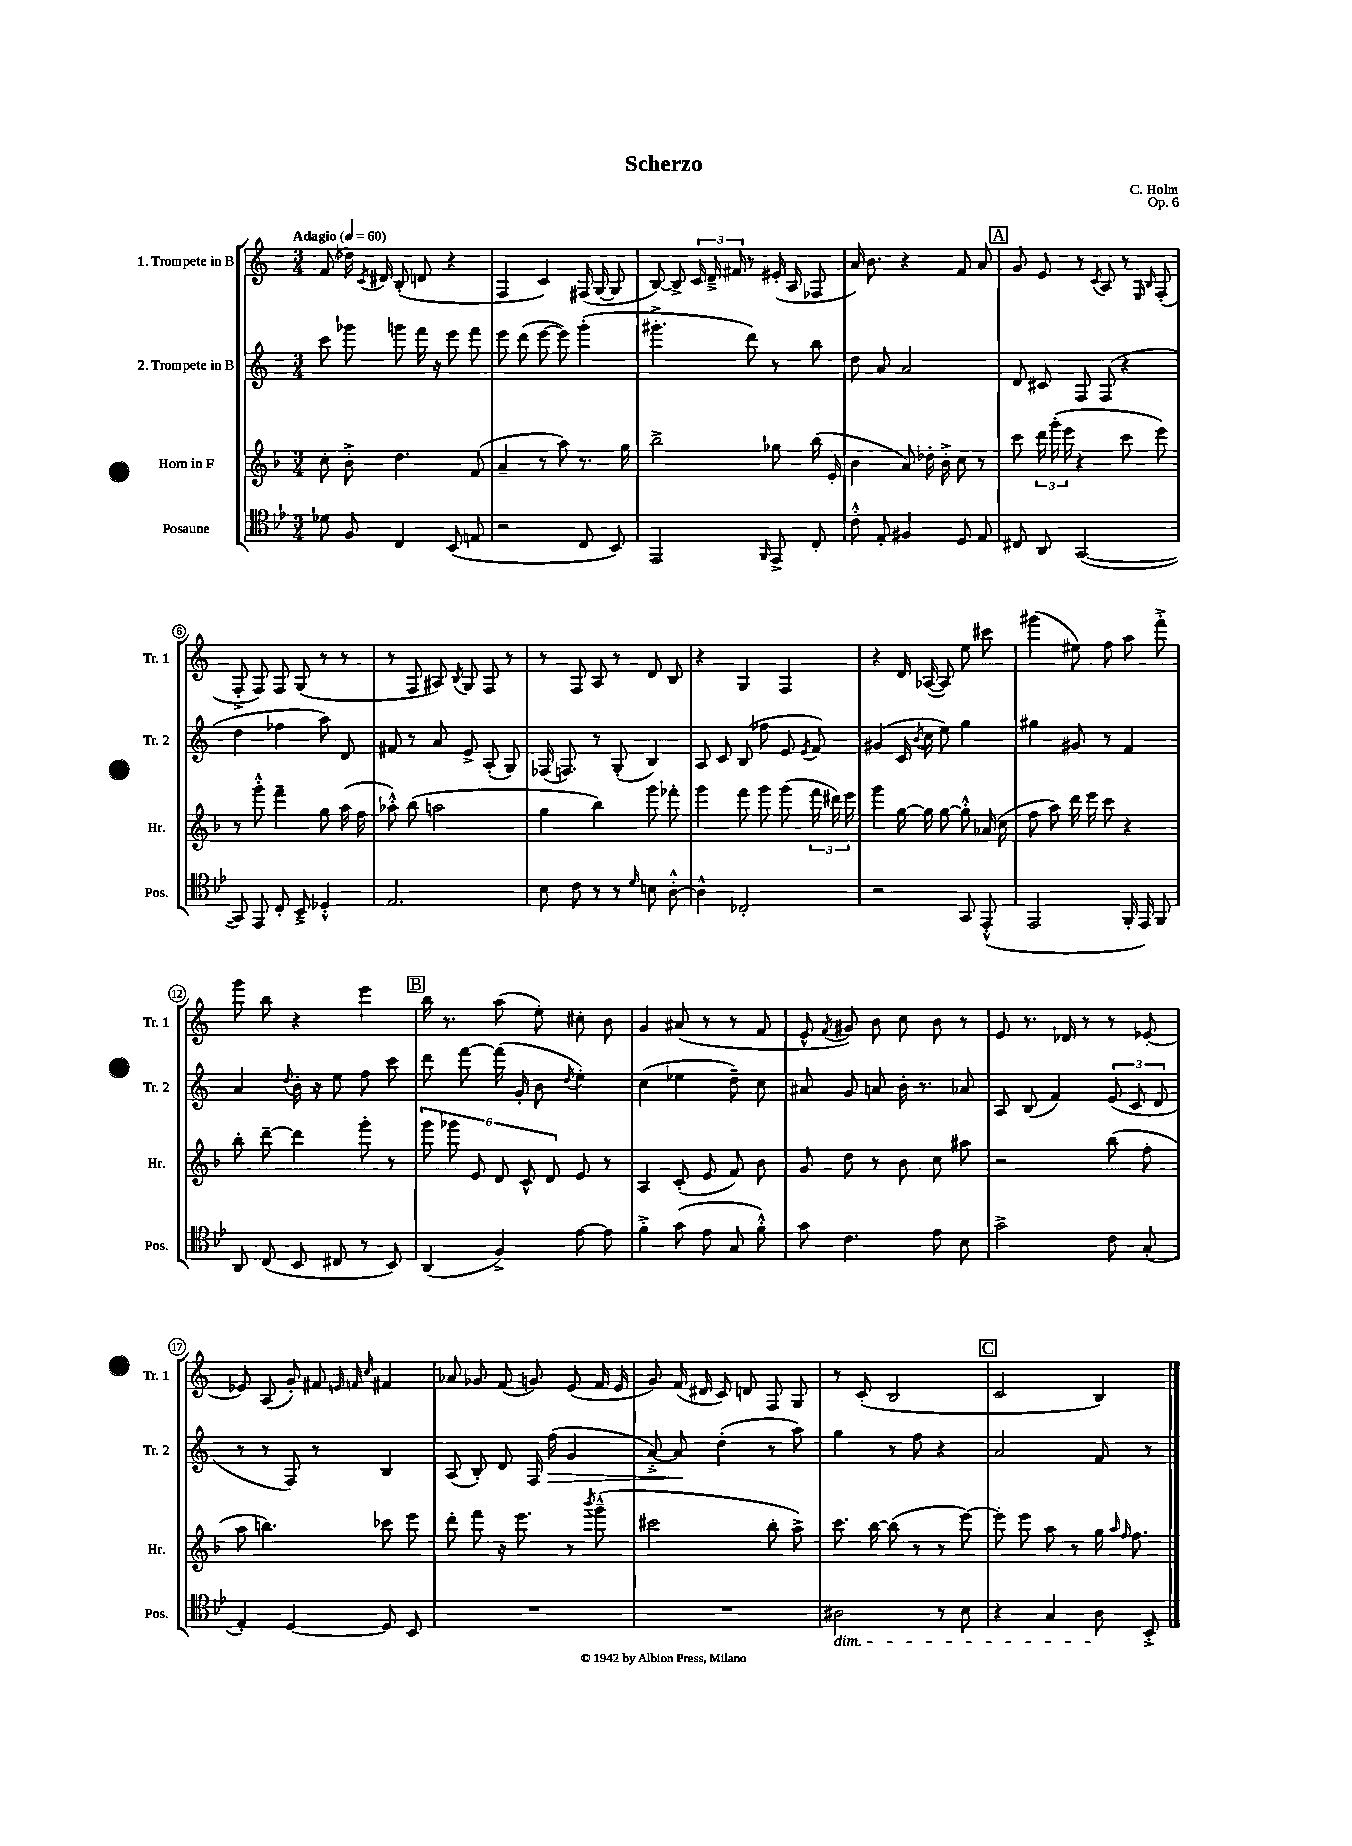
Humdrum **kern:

**kern	**kern	**kern	**dynam	**kern
*part4	*part3	*part2	*part2	*part1
*staff4	*staff3	*staff2	*staff2	*staff1
*I"Posaune	*I"Horn in F	*I"2. Trompete in B	*	*I"1. Trompete in B
*I'Pos.	*I'Hr.	*I'Tr. 2	*	*I'Tr. 1
*clefC4	*clefG2	*clefG2	*	*clefG2
*k[b-e-]	*k[b-]	*k[]	*	*k[]
*M3/4	*M3/4	*M3/4	*	*M3/4
*MM60	*MM60	*MM60	*	*MM60
=1	=1	=1	=1	=1
!	!	!	!	!LO:TX:a:B:t=Adagio
8d-X\	8cc'\	8ccc\	.	(8f/
8F/	8b-'^\	8ggg-X\	.	16dd-X\)
.	.	.	.	8qc/
.	.	.	.	16d#X/
4C/	4.dd\	8gggn\	.	(8B'/
.	.	16fff\	.	8dn/
.	.	16r	.	.
(8BB-/	.	8eee\	.	4r
8En/	(8f/	8fff\	.	.
=2	=2	=2	=2	=2
2r	4a~/	8eee\	.	4F/
.	.	(8ddd\	.	.
.	8r	[8eee\	.	4c/)
.	8aa\)	8eee\])	.	.
8C/	8.r	(4ggg'\	.	(16F#X/
.	.	.	.	[16G/
8BB-/)	.	.	.	8G/]
.	16gg\	.	.	.
=3	=3	=3	=3	=3
2EE-/	2bb-^\	4.ggg#X'^\	.	[8B/)
.	.	.	.	8B^/]
.	.	.	.	24c/
.	.	.	.	24d~^/
.	.	.	.	24f#X/
.	.	8ddd\)	.	8r
16qqFF/	.	.	.	.
8EE-^/	8gg-X\	8r	.	(16e#X'/
.	.	.	.	16A/
8C'/	(16bb-\	8bb\	.	8F-X/
.	16e'/	.	.	.
=4	=4	=4	=4	=4
8c'^^\	4b-\	8dd\	.	16a/)
.	.	.	.	8.b\
8E-'/	.	8a/	.	.
4F#X/	8a/)	2a/	.	4r
.	16dd-X'\	.	.	.
.	16b-'^\	.	.	.
8D/	8cc\	.	.	8f/
8E-/	8r	.	.	8a/
!!LO:REH:place=s1:t=A
=5	=5	=5	=5	=5
8C#X/	8ccc\	8d/	.	8g/
8AA/	24ddd\	8c#X/	.	8e/
.	(24ggg'\	.	.	.
.	24eee\	.	.	.
([2GG/	4r	8F/	.	8r
.	.	.	.	8qc/
.	.	(8F/	.	8A/
.	8ccc\	4r	.	8r
.	.	.	.	16qqE/
.	.	.	.	16qqB/
.	8eee\)	.	.	(8F'/
!!LO:LB:g=z
=6	=6	=6	=6	=6
8GG/])	8r	4dd\	.	8F'^/
8EE-/	8ggg'^^\	.	.	8F/)
8C'/	4fff~\	4ff-X\	.	8F/
8BB-~^/	.	.	.	(8G/
4D-X'^^/	8gg\	8aa\)	.	8r
.	(16aa\	8d/	.	8r
.	16ff\	.	.	.
=7	=7	=7	=7	=7
2.E-/	8aa-X'^^\)	8f#X/	.	8r
.	(8bb-\	8r	.	8F/
.	2aan\	8a/	.	8A#X/)
.	.	.	.	8qB/
.	.	8e^/	.	8G/
.	.	(8A'/	.	8F/
.	.	8G/)	.	8r
=8	=8	=8	=8	=8
8B-\	4gg\	(16F-X/	.	8r
.	.	8.Fn/)	.	.
8c\	.	.	.	8F/
8r	4bb-\)	8r	.	8A/
8r	.	(8G'/	.	8r
16qqd/	.	.	.	.
8Bn\	8ggg\	4B/)	.	8d/
[8A'^^\	8fff-X'\	.	.	8B/
=9	=9	=9	=9	=9
4A^^\]	4ggg\	8A/	.	4r
.	.	8c/	.	.
2C-X'/	8fff\	(8B/	.	4G/
.	8ggg\	8ff-X\	.	.
.	(8ggg\	8e/	.	4F/
.	.	8qe/	.	.
.	24fff\	8f/)	.	.
.	24ddd#X\)	.	.	.
.	24eee\	.	.	.
=10	=10	=10	=10	=10
2r	4ggg\	(4g#X/	.	4r
.	[16gg\	16c/	.	16d/
.	.	8qb/	.	.
.	16gg\]	16cc\	.	([16A-X/
.	[8gg\	8ee\)	.	8A-/])
8GG/	8gg'^^\]	4gg\	.	8ee\
(8EE-'^^/	(16a-X/	.	.	8ccc#X\
.	16cc\	.	.	.
=11	=11	=11	=11	=11
2EE-/	8ff\	4gg#X\	.	(4ggg#X\
.	8aa\)	.	.	.
.	16ddd\	8g#X/	.	8ee#X\)
.	16eee\	.	.	.
.	8ccc\	8r	.	8ff\
16FF'/	4r	4f/	.	8aa\
16EE-/)	.	.	.	.
8FF/	.	.	.	8fff'^\
!!LO:LB:g=z
=12	=12	=12	=12	=12
8AA/	8bb-'\	4a/	.	8ggg\
(8C/	[8ddd~\	.	.	8bb\
.	.	8qqdd/	.	.
8BB-/	4ddd\]	16b'\	.	4r
.	.	16r	.	.
8C#X/	.	8ee\	.	.
8r	8ggg'\	8ff\	.	4eee\
8BB-/)	8r	8ccc\	.	.
!!LO:REH:place=s1:t=B
=13	=13	=13	=13	=13
(4AA/	12ggg\	8ddd\	.	16bb\
.	.	.	.	8.r
.	12ggg-X\	.	.	.
.	.	[8fff\	.	.
.	12e/	.	.	.
4F^/)	12d/	(16fff\]	.	(8aa\
.	.	16g'/	.	.
.	12c^^/	.	.	.
.	.	8b\	.	8ee'\)
.	12d/	.	.	.
.	.	8qdd/	.	.
[8e-\	8e/	4ee'\)	.	8cc#X'\
8e-\]	8r	.	.	8b\
=14	=14	=14	=14	=14
4f'^\	4A/	(4cc\	.	4g/
(8g\	(8c'/	4ee-X\	.	(8a#X/
8e-\	8e/	.	.	8r
8G/	8f/)	8dd~\)	.	8r
8f'^^\)	8b-\	8cc\	.	8f/
=15	=15	=15	=15	=15
8g\	8g/	8a#X/	.	8e^^/
.	.	.	.	8qf/
4.c\	8dd\	8g/	.	8g#X/)
.	8r	8an/	.	8b\
.	8b-\	16b'\	.	8cc\
.	.	8.r	.	.
8e-\	8cc\	.	.	8b\
8B-\	8aa#X\	8a-X/	.	8r
=16	=16	=16	=16	=16
2g^\	2r	8A/	.	8e/
.	.	(8B/	.	8.r
.	.	4f/)	.	.
.	.	.	.	16d-X/
.	.	.	.	8r
8c\	(8bb-\	(12e/	.	8r
.	.	12c/	.	.
(8G'/	8ff'\	.	.	[8e-X'/
.	.	12d/	.	.
!!LO:LB:g=z
=17	=17	=17	=17	=17
4E-'/)	8aa\	8r	.	8e-X/]
.	4.bbn\)	8r	.	(8A/
[4D/	.	8F/)	.	8g'/)
.	.	8r	.	8f#X/
.	.	.	.	32qqen/
.	.	.	.	32qqfn/
.	.	.	.	32qqcc/
8D/]	8ccc-X\	4B/	.	4f#X/
8BB-/	8eee\	.	.	.
=18	=18	=18	=18	=18
2.r	8ddd'\	(8A/	.	8a-X/
.	8fff\	8B'/)	.	8g-X/
.	16r	8d/	.	(8f/
.	8.eee\	.	.	.
.	.	16F/	.	8gn/)
!	!	!	!LO:HP:b	!
.	.	(16ff\	>	.
.	8r	4g/	.	(8e/
.	8qbbb-/	.	.	.
.	(8ggg~^^\	.	.	16f/
.	.	.	.	16e/
=19	=19	=19	=19	=19
2.r	2ccc#X\	[8a'^/)	.	8g/)
.	.	8a/]	.	(16f/
.	.	.	.	16d#X/
.	.	(4dd'\	]	8c/)
.	.	.	.	8dn/
.	8bb-'\	8r	.	8F/
.	8aa^\)	8aa\)	.	8G/
=20	=20	=20	=20	=20
!LO:TX:b:i:t=dim.	!	!	!	!
2A#X\	8.ccc\	4gg\	.	8r
.	.	.	.	(8c'/
.	[16bb-\	.	.	.
.	(8bb-\]	8r	.	2B/
.	8r	8ff\	.	.
8r	8r	4r	.	.
8B-\	[8eee\)	.	.	.
!!LO:REH:place=s1:t=C
=21	=21	=21	=21	=21
4r	8eee'\]	2a/	.	2c/
.	8eee\	.	.	.
4G/	8aa\	.	.	.
.	8r	.	.	.
8A\	16gg\	8f/	.	4B/)
.	16qqaa/	.	.	.
.	16qqff/	.	.	.
.	8.ff\	.	.	.
8BB-'^/	.	8r	.	.
==	==	==	==	==
*-	*-	*-	*-	*-
